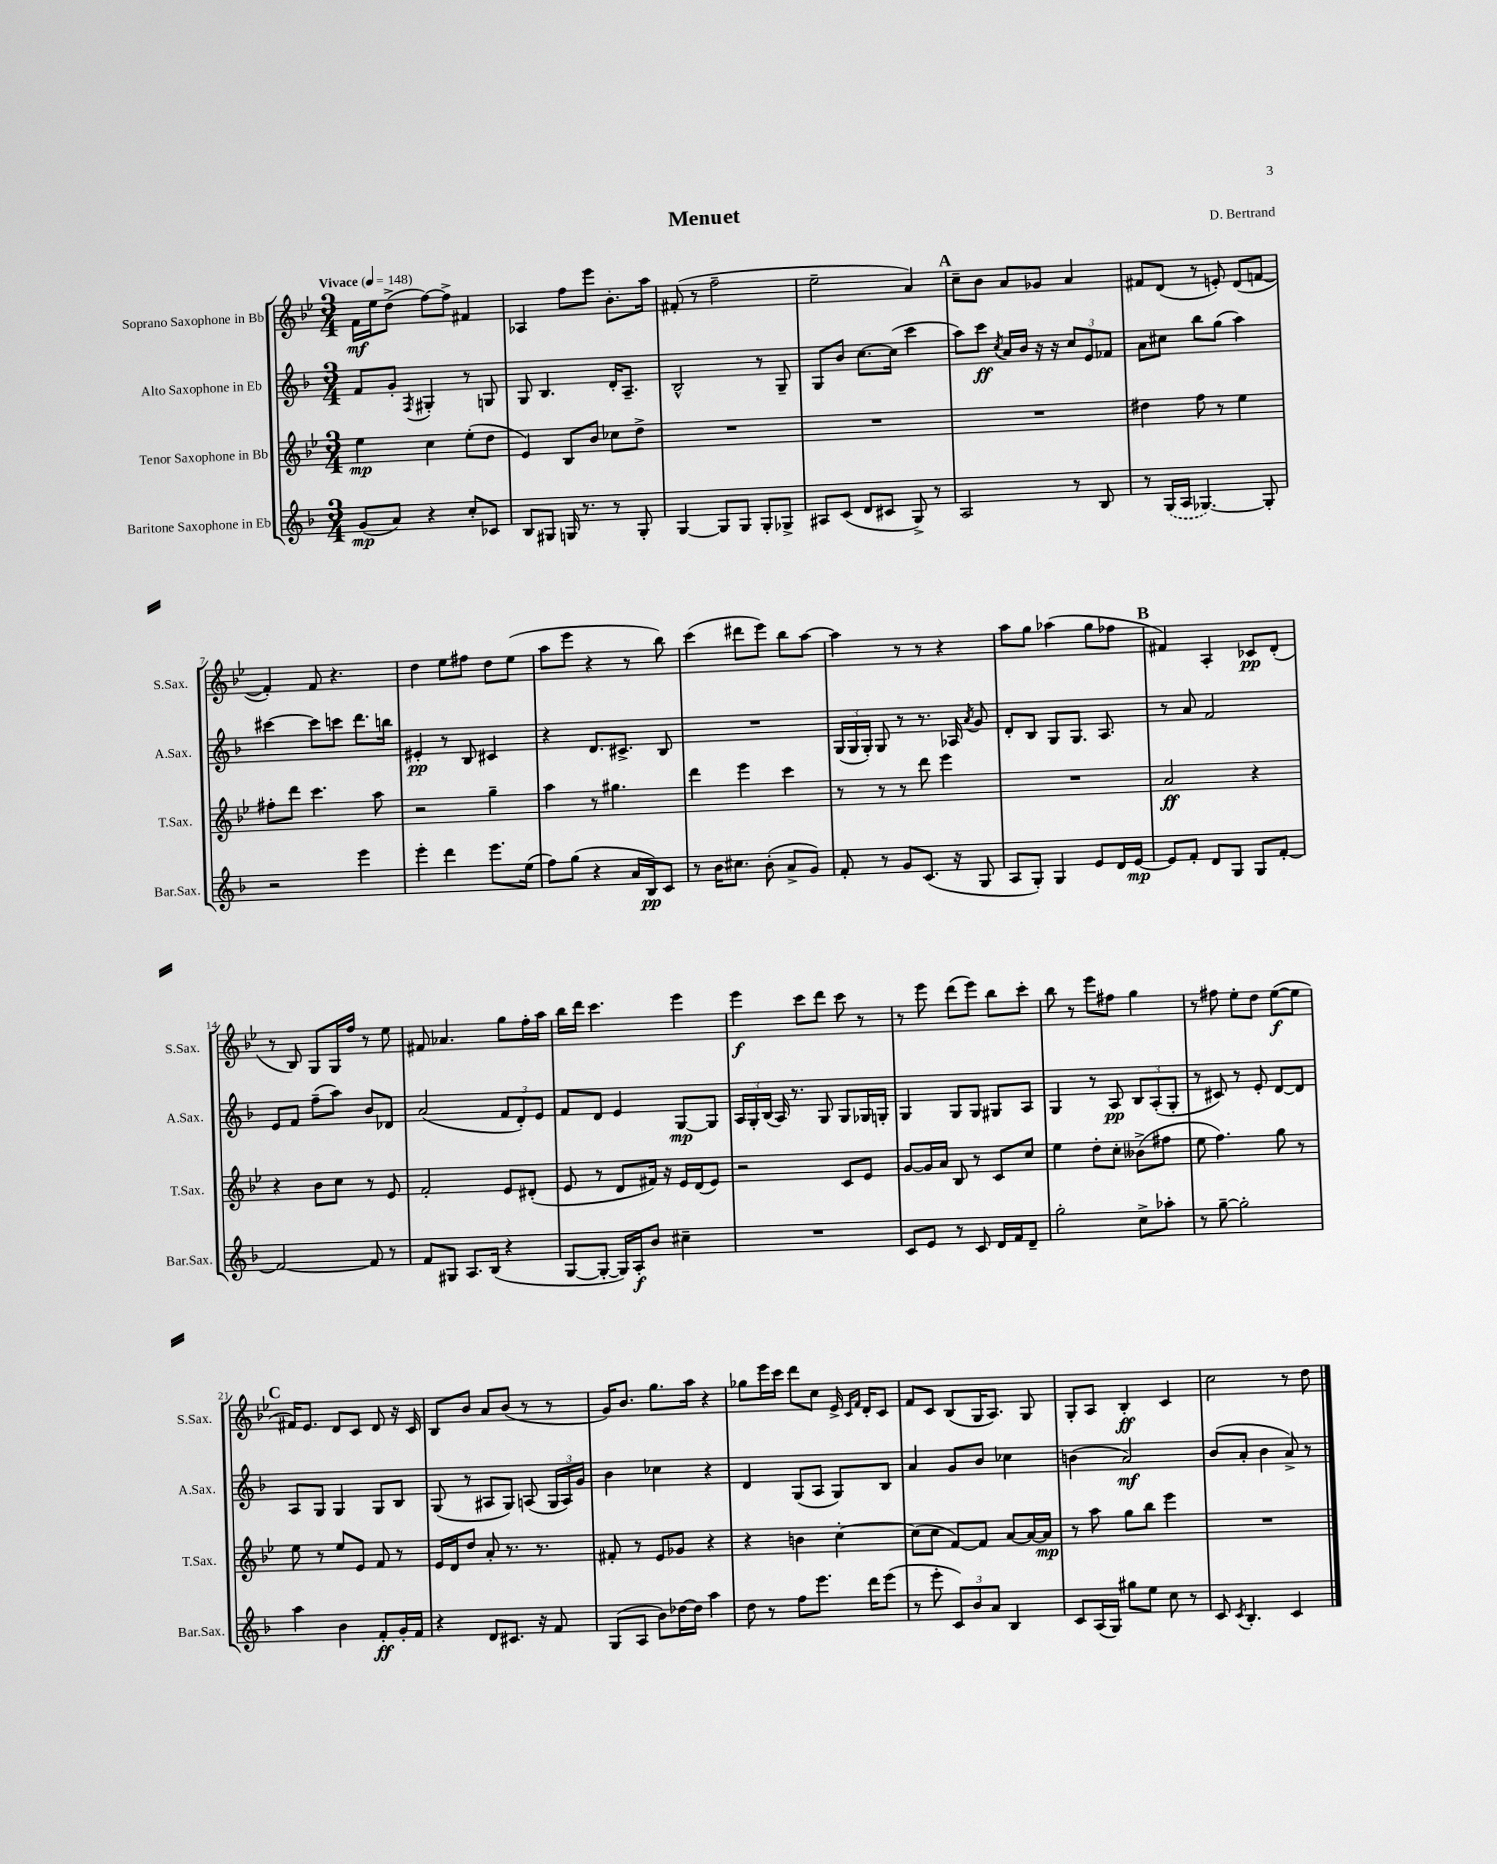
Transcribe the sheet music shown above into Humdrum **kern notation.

**kern	**dynam	**kern	**dynam	**kern	**dynam	**kern	**dynam
*part4	*part4	*part3	*part3	*part2	*part2	*part1	*part1
*staff4	*staff4	*staff3	*staff3	*staff2	*staff2	*staff1	*staff1
*I"Baritone Saxophone in Eb	*	*I"Tenor Saxophone in Bb	*	*I"Alto Saxophone in Eb	*	*I"Soprano Saxophone in Bb	*
*I'Bar.Sax.	*	*I'T.Sax.	*	*I'A.Sax.	*	*I'S.Sax.	*
*clefG2	*	*clefG2	*	*clefG2	*	*clefG2	*
*k[b-]	*	*k[b-e-]	*	*k[b-]	*	*k[b-e-]	*
*M3/4	*	*M3/4	*	*M3/4	*	*M3/4	*
*MM148	*	*MM148	*	*MM148	*	*MM148	*
=1	=1	=1	=1	=1	=1	=1	=1
!	!	!	!	!	!	!LO:TX:a:B:t=Vivace	!
(8g/L	mp	4ee-\	mp	8f/L	.	16f\LL	mf
.	.	.	.	.	.	16ee-\J	.
8a/J)	.	.	.	8g'/J	.	(8dd^\J	.
.	.	.	.	8qF/	.	.	.
4r	.	4cc\	.	4G#X'/	.	[8ff\L)	.
.	.	.	.	.	.	8ff^\J]	.
8cc'/L	.	(8ee-'\L	.	8r	.	4f#X/	.
8c-X/J	.	8dd\J	.	8Gn/	.	.	.
=2	=2	=2	=2	=2	=2	=2	=2
8B-/L	.	4e-/)	.	8G/	.	4A-X/	.
8G#X/J	.	.	.	4.B-/	.	.	.
16Gn/	.	8B-/L	.	.	.	8ff\L	.
8.r	.	.	.	.	.	.	.
.	.	8b-/J	.	.	.	8eee-\J	.
8r	.	8cc-X\L	.	16d'/KL	.	8.b-'\L	.
.	.	.	.	8.A~/J	.	.	.
8G'/	.	8dd^\J	.	.	.	.	.
.	.	.	.	.	.	16aa\Jk	.
=3	=3	=3	=3	=3	=3	=3	=3
[4G/	.	2.r	.	2B-^^/	.	(8f#X'/	.
.	.	.	.	.	.	8r	.
8G/L]	.	.	.	.	.	2ff~\	.
8G/J	.	.	.	.	.	.	.
8G'/L	.	.	.	8r	.	.	.
8G-X^/J	.	.	.	8G~/	.	.	.
=4	=4	=4	=4	=4	=4	=4	=4
8A#X/L	.	2.r	.	8G/L	.	2ee-~\	.
(8c/J	.	.	.	8b-/J	.	.	.
8d/L	.	.	.	[8.cc\L	.	.	.
8c#X/J	.	.	.	.	.	.	.
.	.	.	.	(16cc\Jk]	.	.	.
8G^/)	.	.	.	4ccc\	.	4a/)	.
8r	.	.	.	.	.	.	.
!!LO:REH:place=s1:t=A
=5	=5	=5	=5	=5	=5	=5	=5
2A/	.	2.r	.	8aa\L)	.	8cc~\L	.
.	.	.	.	8ccc\J	ff	8b-\J	.
.	.	.	.	8qcc/	.	.	.
.	.	.	.	16a/LL	.	8a/L	.
.	.	.	.	16b-/JJ	.	.	.
.	.	.	.	16r	.	8g-X/J	.
.	.	.	.	16r	.	.	.
8r	.	.	.	12cc/L	.	4a/	.
.	.	.	.	12e/	.	.	.
8B-/	.	.	.	.	.	.	.
.	.	.	.	12f-X/J	.	.	.
=6	=6	=6	=6	=6	=6	=6	=6
8r	.	4dd#X\	.	8a\L	.	8f#X/L	.
(16G/LL	.	.	.	8cc#X\J	.	(8d/J	.
16A/JJ	.	.	.	.	.	.	.
[4.G-X/)	.	8ff\	.	8bb-\L	.	8r	.
.	.	8r	.	(8gg\J	.	8en'/)	.
.	.	4ee-\	.	4aa\)	.	(8d/L	.
8G-'/]	.	.	.	.	.	[8fn/J	.
!!LO:LB:g=z
=7	=7	=7	=7	=7	=7	=7	=7
2r	.	8ff#X'\L	.	[4ccc#X\	.	4f'/])	.
.	.	8ddd\J	.	.	.	.	.
.	.	4.ccc\	.	8ccc#\L]	.	8f/	.
.	.	.	.	8cccn\J	.	4.r	.
4eee\	.	.	.	8.ddd\L	.	.	.
.	.	8aa\	.	.	.	.	.
.	.	.	.	16bbn\Jk	.	.	.
=8	=8	=8	=8	=8	=8	=8	=8
4eee'\	.	2r	.	4e#X'/	pp	4dd\	.
4ddd\	.	.	.	8r	.	8ee-\L	.
.	.	.	.	8B-/	.	8ff#X\J	.
8.eee\L	.	4gg~\	.	4c#X/	.	8dd\L	.
.	.	.	.	.	.	(8ee-\J	.
(16ee\Jk	.	.	.	.	.	.	.
=9	=9	=9	=9	=9	=9	=9	=9
8ff\L)	.	4aa\	.	4r	.	8aa\L	.
(8gg\J	.	.	.	.	.	8eee-\J	.
4r	.	8r	.	8.d/L	.	4r	.
.	.	4.gg#X\	.	.	.	.	.
.	.	.	.	8.c#X^/J	.	.	.
16a/LL	.	.	.	.	.	8r	.
16B-/J)	pp	.	.	.	.	.	.
8c/J	.	.	.	8B-/	.	8bb-\)	.
=10	=10	=10	=10	=10	=10	=10	=10
8r	.	4ddd\	.	2.r	.	(4ccc\	.
16b-\KL	.	.	.	.	.	.	.
8.cc#X\J	.	.	.	.	.	.	.
.	.	4eee-\	.	.	.	8ddd#X\L	.
(8b-'\	.	.	.	.	.	8eee-\J)	.
8a^/L	.	4ccc\	.	.	.	8bb-\L	.
8g/J)	.	.	.	.	.	[8aa\J	.
=11	=11	=11	=11	=11	=11	=11	=11
8f'/	.	8r	.	(24G/LL	.	4aa\]	.
.	.	.	.	24G/	.	.	.
.	.	.	.	24G'/JJ)	.	.	.
8r	.	8r	.	8G/	.	.	.
8g/L	.	8r	.	8r	.	8r	.
(8.c/J	.	8ddd\	.	8.r	.	8r	.
.	.	4eee-\	.	.	.	4r	.
16r	.	.	.	16A-X/	.	.	.
.	.	.	.	8qa/	.	.	.
8G/	.	.	.	8g/	.	.	.
=12	=12	=12	=12	=12	=12	=12	=12
8A/L	.	2.r	.	8d'/L	.	8aa\L	.
8G'/J)	.	.	.	8B-/J	.	8gg\J	.
4G/	.	.	.	8G/L	.	(4aa-X\	.
.	.	.	.	8.G/J	.	.	.
8e/L	.	.	.	.	.	8gg\L	.
.	.	.	.	8.A/	.	.	.
16d/L	.	.	.	.	.	8ff-X\J	.
[16e/JJ	mp	.	.	.	.	.	.
!!LO:REH:place=s1:t=B
=13	=13	=13	=13	=13	=13	=13	=13
8e/L]	.	2a/	ff	8r	.	4f#X/)	.
8f'/J	.	.	.	8a/	.	.	.
8d/L	.	.	.	2f/	.	4A'/	.
8G/J	.	.	.	.	.	.	.
8G/L	.	4r	.	.	.	8c-X/L	pp
[8f'/J	.	.	.	.	.	(8d'/J	.
!!LO:LB:g=z
=14	=14	=14	=14	=14	=14	=14	=14
2f/_	.	4r	.	8e/L	.	8r	.
.	.	.	.	8f/J	.	8B-/)	.
.	.	8b-\L	.	(8ff~\L	.	8G/L	.
.	.	8cc\J	.	8aa\J)	.	16G/L	.
.	.	.	.	.	.	16ff/JJ	.
8f/]	.	8r	.	8b-/L	.	8r	.
8r	.	8e-/	.	8d-X/J	.	8ee-\	.
=15	=15	=15	=15	=15	=15	=15	=15
8f/L	.	2f'/	.	(2a/	.	8f#X/	.
8G#X/J	.	.	.	.	.	4.a-X/	.
8.A/L	.	.	.	.	.	.	.
(16B-/Jk	.	.	.	.	.	.	.
4r	.	8e-/L	.	12f/L	.	8gg\L	.
.	.	.	.	12d'/)	.	.	.
.	.	(8d#X'/J	.	.	.	16ff'\L	.
.	.	.	.	12e/J	.	.	.
.	.	.	.	.	.	16aa\JJ	.
=16	=16	=16	=16	=16	=16	=16	=16
[8G/L	.	8e-/	.	8f/L	.	16bb-\LL	.
.	.	.	.	.	.	16ddd\JJ	.
8G'/J_	.	8r	.	8d/J	.	4.ccc\	.
16G/LL])	.	8d/L	.	4e/	.	.	.
16A'/J	f	.	.	.	.	.	.
8b-/J	.	16f#X/Jk)	.	.	.	.	.
.	.	16r	.	.	.	.	.
4cc#X~\	.	16e-/LL	.	[8G/L	mp	4eee-\	.
.	.	(16d/J	.	.	.	.	.
.	.	8e-/J)	.	8G/J]	.	.	.
=17	=17	=17	=17	=17	=17	=17	=17
2.r	.	2r	.	24A/LL	.	4eee-\	f
.	.	.	.	24G'/	.	.	.
.	.	.	.	(24B-/JJ	.	.	.
.	.	.	.	16A/)	.	.	.
.	.	.	.	8.r	.	.	.
.	.	.	.	.	.	8ccc\L	.
.	.	.	.	8G/	.	8ddd\J	.
.	.	8c/L	.	8G/L	.	8ccc\	.
.	.	8e-/J	.	16G-X/L	.	8r	.
.	.	.	.	16Gn'/JJ	.	.	.
=18	=18	=18	=18	=18	=18	=18	=18
8c/L	.	[8g/L	.	4G/	.	8r	.
8e/J	.	16g/L]	.	.	.	8eee-\	.
.	.	16a/JJ	.	.	.	.	.
8r	.	8B-/	.	8G/L	.	(8ddd\L	.
8c/	.	8r	.	8G/J	.	8eee-\J)	.
16d/LL	.	8c/L	.	8G#X/L	.	8bb-\L	.
16f/J	.	.	.	.	.	.	.
8d~/J	.	8cc/J	.	8A/J	.	8ccc'\J	.
=19	=19	=19	=19	=19	=19	=19	=19
2gg'\	.	4ee-\	.	4G/	.	8bb-\	.
.	.	.	.	.	.	8r	.
.	.	8dd'\L	.	8r	.	8eee-\L	.
.	.	8cc'\J	.	8A/	pp	8ff#X\J	.
8cc^\L	.	(8b--X^\L	.	12B-/L	.	4gg\	.
.	.	.	.	(12A'/	.	.	.
8aa-X'\J	.	8ff#X\J	.	.	.	.	.
.	.	.	.	12G'/J	.	.	.
=20	=20	=20	=20	=20	=20	=20	=20
8r	.	8ee-\	.	8r	.	8r	.
[8gg~\	.	4.ff\)	.	8c#X/)	.	8ff#X\	.
2gg'\]	.	.	.	8r	.	8ee-'\L	.
.	.	.	.	8e'/	.	8dd\J	.
.	.	8gg\	.	[8d/L	.	([8ee-\L	f
.	.	8r	.	8d/J]	.	8ee-\J]	.
!!LO:LB:g=z
!!LO:REH:place=s1:t=C
=21	=21	=21	=21	=21	=21	=21	=21
4aa\	.	8ee-\	.	8A/L	.	16f#X/KL)	.
.	.	.	.	.	.	8.e-/J	.
.	.	8r	.	8G/J	.	.	.
4b-\	.	8ee-/L	.	4G/	.	8d/L	.
.	.	8e-/J	.	.	.	8c/J	.
8f'/L	ff	8f/	.	8G/L	.	8d/	.
16g'/L	.	8r	.	8B-/J	.	16r	.
16f/JJ	.	.	.	.	.	16c/	.
=22	=22	=22	=22	=22	=22	=22	=22
4r	.	16e-/LL	.	(8G/	.	8B-/L	.
.	.	16d/J	.	.	.	.	.
.	.	8dd/J	.	8r	.	8b-/J	.
8d/L	.	8a'/	.	8A#X/L	.	8a/L	.
8.c#X/J	.	8.r	.	8G/J)	.	(8b-/J	.
.	.	.	.	(8An/	.	8r	.
16r	.	8.r	.	.	.	.	.
8f/	.	.	.	24G/LL	.	8r	.
.	.	.	.	24A/)	.	.	.
.	.	.	.	24g/JJ	.	.	.
=23	=23	=23	=23	=23	=23	=23	=23
(8G/L	.	8f#X'/	.	4b-\	.	16g/KL)	.
.	.	.	.	.	.	8.b-/J	.
8A/J	.	8r	.	.	.	.	.
8b-\L)	.	8e-/L	.	4cc-X\	.	8.gg\L	.
[16dd-X\L	.	8g-X/J	.	.	.	.	.
16dd-\JJ]	.	.	.	.	.	16aa\Jk	.
4aa\	.	4r	.	4r	.	4r	.
=24	=24	=24	=24	=24	=24	=24	=24
8dd\	.	4r	.	4d/	.	8gg-X\L	.
8r	.	.	.	.	.	16eee-\L	.
.	.	.	.	.	.	16ccc\JJ	.
8ff\L	.	4bn\	.	(8G/L	.	8ddd\L	.
8.eee\J	.	.	.	8A/J	.	8cc\J	.
.	.	[4cc'\	.	8G/L)	.	16e-^/	.
.	.	.	.	.	.	16qqc/LL	.
.	.	.	.	.	.	16qqf/JJ	.
16ddd\KL	.	.	.	.	.	16d'/KL	.
(8eee\J	.	.	.	8B-/J	.	8c/J	.
=25	=25	=25	=25	=25	=25	=25	=25
8r	.	(8cc\L]	.	4a/	.	8f/L	.
8eee'\	.	8cc\J	.	.	.	8c/J	.
12c/L)	.	[8f/L)	.	8g/L	.	(8B-/L	.
12b-/	.	.	.	.	.	.	.
.	.	8f/J]	.	8b-/J	.	16G/K	.
12a/J	.	.	.	.	.	.	.
.	.	.	.	.	.	8.A/J)	.
4B-/	.	[8a/L	.	4cc-X\	.	.	.
.	.	16a/L_	.	.	.	8G/	.
.	.	16a/JJ]	mp	.	.	.	.
=26	=26	=26	=26	=26	=26	=26	=26
8c/L	.	8r	.	(4bn\	.	8G'/L	.
(16A/L	.	8aa\	.	.	.	8A/J	.
16G/JJ)	.	.	.	.	.	.	.
8gg#X\L	.	8gg\L	.	2a/)	mf	4B-'/	ff
8ee\J	.	8bb-\J	.	.	.	.	.
8cc\	.	4eee-\	.	.	.	4c/	.
8r	.	.	.	.	.	.	.
=27	=27	=27	=27	=27	=27	=27	=27
8c/	.	2.r	.	(8b-/L	.	2cc\	.
8qc/	.	.	.	.	.	.	.
4.B-'/	.	.	.	8a'/J	.	.	.
.	.	.	.	4b-\	.	.	.
4c/	.	.	.	8a^/)	.	8r	.
.	.	.	.	8r	.	8dd\	.
==	==	==	==	==	==	==	==
*-	*-	*-	*-	*-	*-	*-	*-
